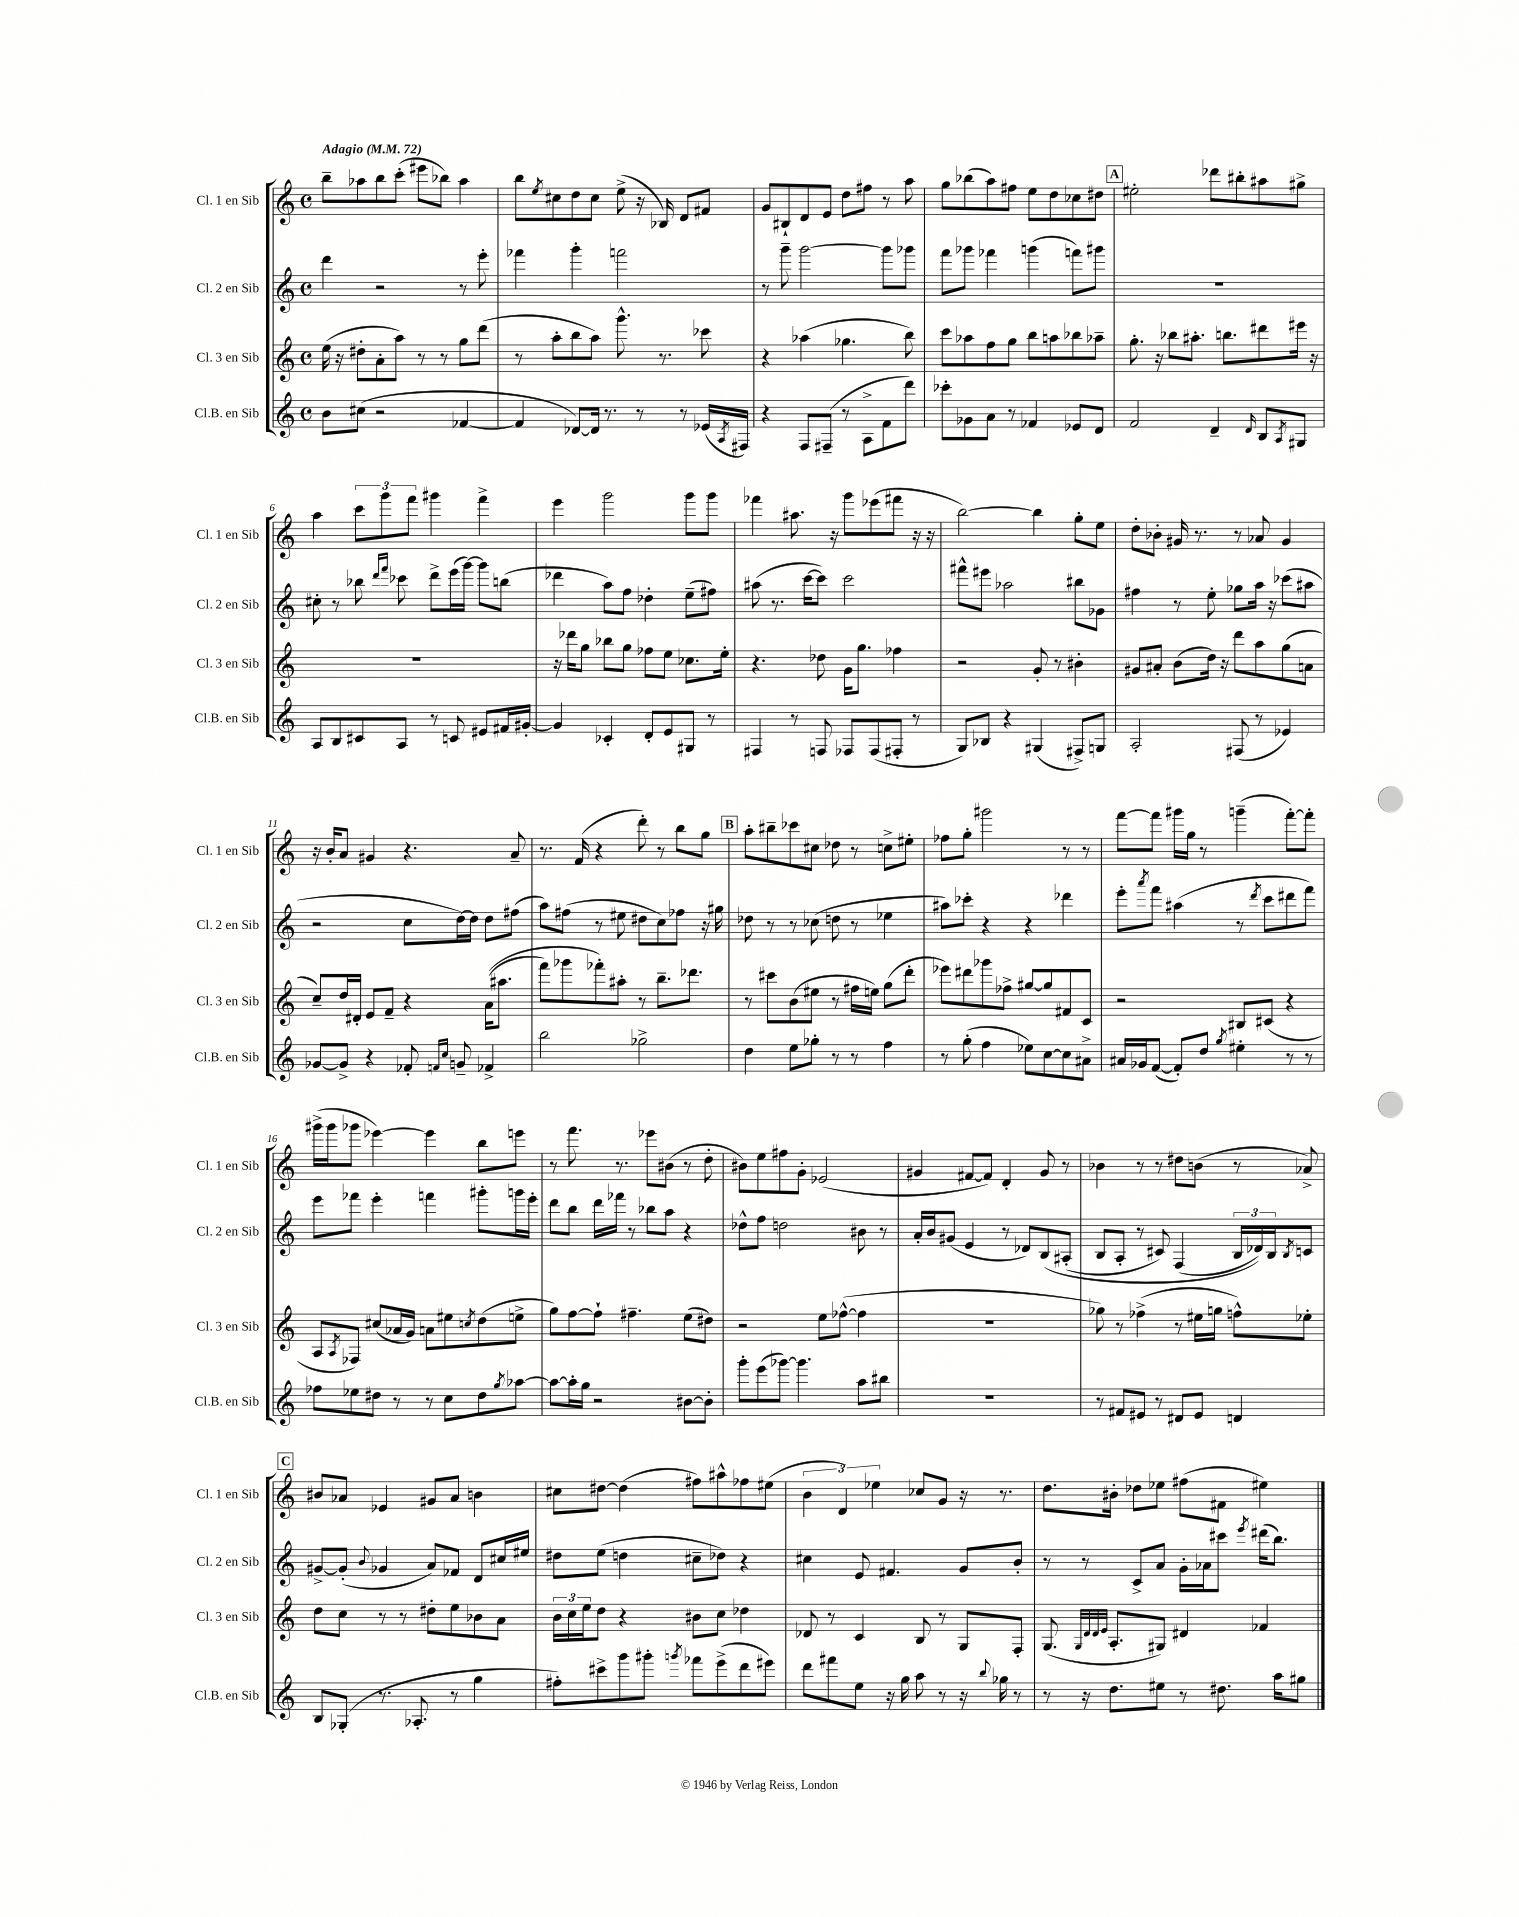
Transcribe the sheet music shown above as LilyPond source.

<<
\new StaffGroup <<
\new Staff = "s0" \with { instrumentName = "Cl. 1 en Sib" shortInstrumentName = "Cl. 1 en Sib" } {
    \clef treble \key c \major \defaultTimeSignature \time 4/4 \tempo "Adagio" 4 = 72
    b''8-- aes''8 b''8 c'''8-.( eis'''8 bes''8) aes''4 |
    b''8 \acciaccatura { e''8 } cis''8 d''8 cis''8 e''8->( r16 bes16) d'8 fis'8 |
    g'8 bis8-! d'8 e'8 d''8 fis''8 r8 a''8 |
    g''8 bes''8( a''8) fis''8 e''8 d''8 ces''8 dis''8 |
    \mark \markup { \box "A" } eis''2-. des'''8 bis''8-. ais''8 gis''8-> |
    a''4 \tuplet 3/2 { c'''8 g'''8 f'''8 } gis'''4 f'''4-> |
    e'''4 g'''2 g'''8 g'''8 |
    fes'''4 ais''8. r16 g'''8 ees'''8( fis'''8 r16 r16 |
    b''2~) b''4 g''8-. e''8 |
    d''8-. bes'8-. gis'16 r8. r8 aes'8 gis'4 |
    r16 b'16-. a'8 gis'4 r4. a'8-- |
    r8. f'16( r4 d'''8-.) r8 b''8 g''8 |
    \mark \markup { \box "B" } a''8-. bis''8-- ces'''8 cis''8 des''8 r8 c''8-> eis''8-. |
    fes''8 g''8-. gis'''2 r8 r8 |
    f'''8~ f'''8 gis'''16 g''16 r8 g'''4--( f'''8~-.) f'''8-. |
    gis'''16->( gis'''16 ges'''8 ees'''4~) ees'''4 b''8 e'''8 |
    r8 f'''8. r8. ees'''8 bis'8( r8 d''8-. |
    bis'8) e''8 fis''8 g'8-. ees'2( |
    gis'4 fis'8~ fis'8) d'4-. gis'8 r8 |
    bes'4 r8 r8 dis''8 b'8( r8 aes'8->) |
    \mark \markup { \box "C" } bis'8 aes'8 ees'4 gis'8 aes'8 b'4 |
    cis''8 dis''8~ dis''4( fis''8) ais''8-^ fes''8 eis''8( |
    \tuplet 3/2 { b'4 d'4) ees''4 } ces''8 g'8 r16 r8. |
    d''8. bis'16-. des''8 ees''8 fis''8( fis'8 eis''4) \bar "|." |
}
\new Staff = "s1" \with { instrumentName = "Cl. 2 en Sib" shortInstrumentName = "Cl. 2 en Sib" } {
    \clef treble \key c \major \defaultTimeSignature \time 4/4
    d'''4 r2 r8 e'''8-. |
    fes'''4 g'''4-. f'''2 |
    r8 g'''8-- g'''2~ g'''8 ges'''8 |
    f'''8 ges'''8 fes'''4 g'''4( f'''8) gis'''8 |
    \mark \markup { \box "A" } R1 |
    cis''8-. r8 bes''8 \grace { d'''16 f'''16 } ces'''8 d'''8-> e'''16( g'''16~) g'''8 b''8( |
    des'''4 a''8) f''8 des''4-. e''8--( fis''8) |
    ais''8( r8. c'''16~ c'''8) c'''2 |
    fis'''8-^ eis'''8 aes''2 bis''8 ges'8 |
    fis''4 r8 e''8-. ges''8 a''16 r16 ces'''8( ais''8 |
    r2 c''8 d''16~) d''16 d''8 fis''8( |
    a''8) fis''8( r8 eis''8 dis''8 c''8) fes''8 r16 gis''16 |
    \mark \markup { \box "B" } des''8 r8 r8 ces''8( d''8 r8 ees''4 |
    ais''8) ces'''8-. r4 r4 des'''4 |
    e'''8-. \acciaccatura { a'''8 } f'''8 ais''4( r8 \acciaccatura { d'''8 } c'''8 dis'''8 f'''8) |
    e'''8 fes'''8 e'''4-. f'''4 gis'''8-. g'''16 e'''16-. |
    d'''8 b''8 d'''16 fes'''16 r8 bes''8 a''8 r4 |
    des''8-^ f''8 d''2 bis'8 r8 |
    a'16-. b'16 gis'8( e'4 r8 des'8) b8\( ais8-.( |
    b8 a8-. r8 cis'8) f4( \tuplet 3/2 { b16 des'16)\) b16 } \acciaccatura { b8 } c'8 |
    \mark \markup { \box "C" } gis'8~-> gis'8-.( \appoggiatura { b'8 } ges'4 a'8) fes'8 d'8 cis''16 eis''16 |
    dis''8 e''8( d''4 cis''8-- des''8) r4 |
    cis''4 e'8 fis'4. g'8 b'8-. |
    r8 r8 c'8-> a'8 g'16-. aes'16 cis'''8 \acciaccatura { e'''8 } dis'''16( b''8.) \bar "|." |
}
\new Staff = "s2" \with { instrumentName = "Cl. 3 en Sib" shortInstrumentName = "Cl. 3 en Sib" } {
    \clef treble \key c \major \defaultTimeSignature \time 4/4
    e''16( r16 dis''8-. a'8-. a''8) r8 r8 g''8 d'''8( |
    r8 a''8-. b''8 a''8) g'''8.-^ r8. ces'''8 |
    r4 aes''4( ges''4. b''8) |
    c'''8 aes''8 f''8 g''8 b''8 a''8 bes''8 aes''8-- |
    \mark \markup { \box "A" } g''8.-. r16 bes''8 ais''8.-. b''8. dis'''8 eis'''16 r16 |
    R1 |
    r16 des'''16 g''8 bes''8 g''8 fes''8 e''8 ces''8. e''16-. |
    r4. des''8 g'16 g''8. fes''4 |
    r2 g'8-. r8 bis'4-. |
    gis'8 ais'8-. b'8( d''16) r16 d'''8 a''8 g''8( a'8 |
    c''8--) d''16 dis'16-. e'8 f'8-- r4 a'16(\( ais''8. |
    f'''8) ges'''8 fes'''8-.\) ais''8-. r8 b''8.-- des'''8. |
    \mark \markup { \box "B" } r8 cis'''8 b'8( eis''8 r8 fis''16 e''16) g''8( d'''8-. |
    ees'''8) dis'''8 ges'''8 fes''8-> gis''8~ gis''8 fis'8 c'8 |
    r2 bis8 cis'8( r4 |
    a8 \acciaccatura { a8 } fes8) cis''8( aes'16 g'16) a'8 eis''8 \acciaccatura { c''8 } d''8( e''8-> |
    g''8) f''8~ f''8-! fis''4.-- e''8( dis''8) |
    r2 e''8 fes''8~-^( fes''4 |
    R1 |
    ges''8) r8 fes''4->( r8 eis''16 g''16 f''8-^) ees''8-. |
    \mark \markup { \box "C" } d''8 c''8 r8 r8 dis''8-. e''8 bes'8 a'8 |
    \tuplet 3/2 { b'16 c''16 e''16 } d''8 r4 bis'8 c''8 des''4 |
    des'8 r8 c'4 b8 r8 g8 f8-. |
    g8.( \grace { g32 d'32 d'32 e'32 } a8.-. gis8) dis'4 fes'4 \bar "|." |
}
\new Staff = "s3" \with { instrumentName = "Cl.B. en Sib" shortInstrumentName = "Cl.B. en Sib" } {
    \clef treble \key c \major \defaultTimeSignature \time 4/4
    b'8 cis''8( r2 fes'4~ |
    fes'4 des'8~) des'16 r8. r8 r8 ees'16( \acciaccatura { a8 } fis16) |
    r4 f8 fis8--( r8 a8-> f'8 d'''8) |
    ces'''8-. ges'8 a'8 r8 fes'4 ees'8 d'8 |
    \mark \markup { \box "A" } f'2 d'4-- \grace { d'16 } b8 \acciaccatura { a8 } gis8 |
    a8 b8 cis'8 a8 r8 c'8 eis'8 fis'16 gis'16~-. |
    gis'4 ces'4-. d'8-. e'8 gis8 r8 |
    fis4 r8 f8 fes8 fes8( fis8-. r8 |
    g8) bes8 r4 gis4( fis8->) g8 |
    a2-. fis8( r8 ees'4) |
    ges'8~ ges'8-> r4 fes'8-. \grace { f'16 c''16 } g'8-- fes'4-> |
    b''2 ges''2-> |
    \mark \markup { \box "B" } d''4 e''8 ges''8-. r8 r8 f''4 |
    r8 g''8-.( f''4 ees''8) c''8~ c''8 ais'8-> |
    ais'16 ges'16 f'8~( f'8-.) d''8 \acciaccatura { g''8 } eis''4-. r8 r8 |
    fes''8 ees''8 dis''8 r8 r8 c''8 dis''8 \acciaccatura { g''8 } aes''8~ |
    aes''8~ aes''16-. g''16 r2 bis'8~ bis'8-. |
    g'''8-. e'''8( ges'''8~) ges'''4. a''8 bis''8 |
    R1 |
    r8 fis'8 eis'8 r8 dis'8 eis'8 d'4 |
    \mark \markup { \box "C" } b8 ges8-.( r8. aes8.-. r8 g''4 |
    fis''8-.) cis'''8-> g'''8 gis'''8-. \acciaccatura { g'''8 } fes'''8 e'''8->( d'''8 eis'''8) |
    d'''8 fis'''8 e''8 r16 g''16 a''8 r8 r16 \appoggiatura { b''8 } ges''16 r8 |
    r8 r16 d''8. eis''8 r8 dis''8. a''16 gis''8 \bar "|." |
}
>>
>>
